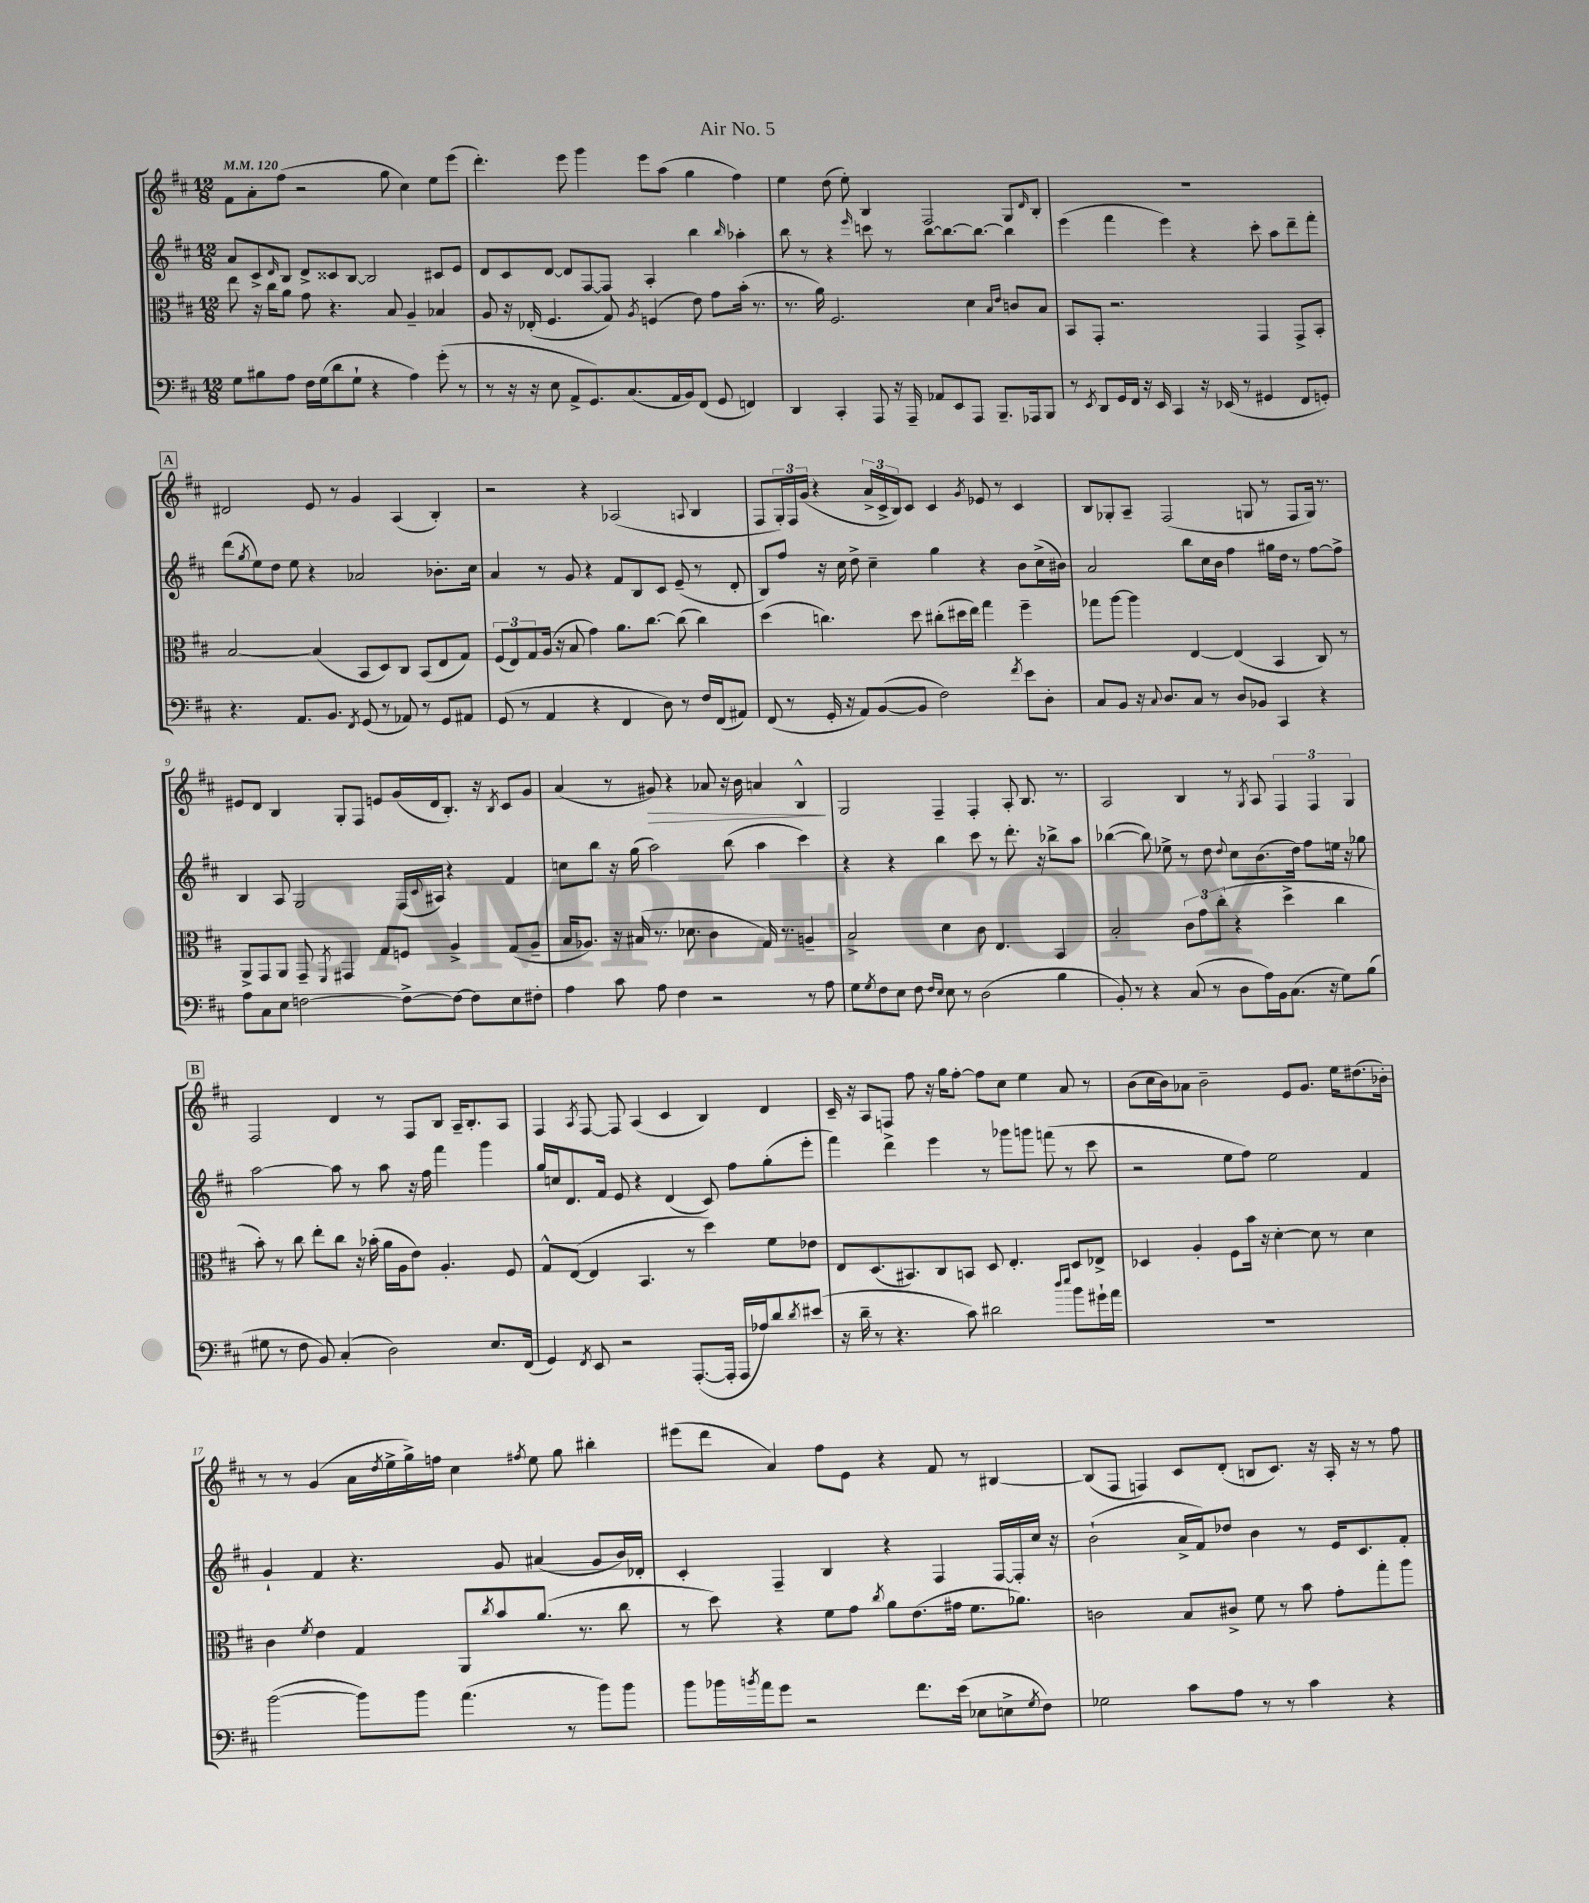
\header { title = "Air No. 5" }
<<
\new StaffGroup <<
\new Staff = "s0" {
    \clef treble \key d \major \numericTimeSignature \time 12/8 \tempo 4 = 120
    fis'8 a'8-. fis''8( r2 g''8 cis''4) e''8 e'''8( |
    d'''4.-.) e'''8 g'''4 e'''8 a''8( g''4 fis''4) |
    e''4 d''8( e''8-.) b4 fis2 g8 \grace { d'16 } b8-. |
    R1. |
    \mark \markup { \box "A" } dis'2 e'8 r8 g'4 a4( b4-.) |
    r2 r4 aes2( \appoggiatura { a8 } b4 |
    fis8 \tuplet 3/2 { g16-.) fis16 g'16( } r4 \tuplet 3/2 { a'16-> cis'16-> b16) } cis'8 cis'4 \acciaccatura { g'8 } ees'8 r8 cis'4 |
    b8 ges8-. a8-- fis2( g8 r8 fis8 g16) r8. |
    eis'8 d'8 b4 g8-. fis8 e'8 g'16( d'16 b8.-.) r16 \acciaccatura { b8 } cis'8 g'8 |
    a'4( r8 gis'8\>) r4 aes'8 r16 b'16 a'4 b4-^\! |
    g2 fis4-- fis4-. a8-. b8. r8. |
    a2 b4 r8 \acciaccatura { g8 } a8 \tuplet 3/2 { fis4 fis4 g4 } |
    \mark \markup { \box "B" } fis2 d'4 r8 fis8 b8 a16-- b8.-. a8 |
    fis4 \acciaccatura { a8 } fis8~ fis8 a4( cis'4 b4) d'4 |
    cis'16-- r16 a8 f8 fis''8 r16 g''16 fis''8~-. fis''8 cis''8 e''4 a'8 r8 |
    b'8( cis''16 b'16) aes'8 b'2-- e'8 g'8. e''16 dis''8.( bes'16-.) |
    r8 r8 g'4( a'16 \acciaccatura { d''8 } e''16-> g''16->) f''16 cis''4 \acciaccatura { fis''8 } e''8 g''8 bis''4-. |
    eis'''8( d'''8 a'4) fis''8 e'8 r4 fis'8 r8 bis4~ |
    bis8( fis8 f4) cis'8 d'8-.( b8 cis'8.) r16 a16-. r16 r8 fis''8 \bar "|." |
}
\new Staff = "s1" {
    \clef treble \key d \major \numericTimeSignature \time 12/8
    a'8 cis'8-> \grace { d'16 } b8 d'8-> cisis'8 b8~ b2 cis'8 e'8 |
    d'8 cis'8 d'8~ d'8 fis8~ fis8 a4-. b''4 \grace { b''16 } aes''4-. |
    b''8 r8 r4 \grace { e'''16 } c'''8 r8 b''8~ b''8.~ b''8.~ b''4 |
    e'''4( fis'''4 e'''4) r4 cis'''8-. a''8 d'''8-- fis'''8-. |
    \mark \markup { \box "A" } d'''8( \acciaccatura { g''8 } e''8) d''8 e''8 r4 aes'2 bes'8.-. cis''16 |
    a'4 r8 g'8 r4 fis'8 b8 cis'8 e'8--( r8 d'8-. |
    b8) fis''8 r16 cis''16 d''8-> cis''4-- g''4 r4 b'8 cis''16->( bis'16) |
    a'2 b''8 cis''16 b'16 fis''4 gis''16 d''16 r8 fis''8~ fis''8-> |
    b4 a8 g2 fis16( \appoggiatura { cis'8 } ais16) r4 fis'4 |
    c''8 b''8 r16 g''16( a''2) b''8( a''4 cis'''4) |
    r4 r4 b''4 cis'''8 r8 d'''8.-. r16 bes''8-> a''8 |
    bes''4~( bes''8) ees''8-> r8 d''8 \appoggiatura { d''8 } cis''8 b'8.( d''16) fis''8 e''16 r16 ges''8 |
    \mark \markup { \box "B" } a''2~ a''8 r8 a''8 r16 fis''16 fis'''4 g'''4 |
    g''16 c''16 d'8. fis'16 e'8 r4 d'4( cis'8) fis''8 g''8-.( e'''8-. |
    fis'''4) d'''4-> e'''4 r8 ges'''8 g'''8 f'''8( r8 cis'''8 |
    r2 e''8 fis''8) e''2 fis'4 |
    g'4-! fis'4 r4. g'8 ais'4( g'8 b'16) des'16-. |
    cis'4-. fis4-- b4 r4 fis4 fis16~ fis16-. cis''16 r16 |
    b'2-!( a'16-> fis'16) des''8 b'4 r8 e'16 cis'8. fis'8-. \bar "|." |
}
\new Staff = "s2" {
    \clef alto \key d \major \numericTimeSignature \time 12/8
    e''8 r16 cis''16 a'8 g'8 r4. b8 a4-- bes4 |
    a8 r16 ees16-.( fis4. g8) \acciaccatura { a8 } f4( e'8) g'8 b'16-.( r8. |
    r8. a'16) fis2. d'4 \grace { b16 e'16 } c'8 b8 |
    b,8 g,8-. r2. g,4 g,8-> b,8-. |
    \mark \markup { \box "A" } b2~ b4( b,8 d8) cis8 b,8( e8 g8) |
    \tuplet 3/2 { fis8( e8) g8 } a16( r16 b8 g'4) a'8. cis''8.~ cis''8( cis''4) |
    d''4( c''4.) d''8 cis''8-.( dis''16 e''16) g''4 fis''4-- |
    ges''8 a''8~ a''4 e4~ e4( b,4 cis8) r8 |
    a,8-> g,8 a,8 g,8-- \acciaccatura { fis,8 } gis,4 g8 f8 a4-> g8( a8-- |
    b16 aes8.) r16 bis16( r8. des'8. cis'4 g16) r8. a4-- |
    b2-> d'4 cis'8 e4. b,4 |
    b2-. \tuplet 3/2 { cis'8 g'8 cis''8-.( } r4 d''4-> cis''4 |
    \mark \markup { \box "B" } b'8-.) r8 cis''8 e''8-. cis''8 r16 bes'16-.( a'16 a16 e'8) a4.-. fis8 |
    g8-^ e8~( e4 b,4. r8 d''4) fis'8 ees'8 |
    e8 d8.( bis,8.) cis8 b,8 d8 e4.-. d8 ees8-> |
    des4 a4-. fis8 b'16 r16 d'4~-. d'8 r8 d'4 |
    cis'4 \acciaccatura { fis'8 } e'4 g4 a,8 \acciaccatura { cis''8 } b'8 a'8.( r8. cis''8 |
    r8 d''8) r4 fis'8 g'8 \acciaccatura { cis''8 } a'8 e'8.( gis'16 fis'8. aes'8.) |
    c'2 b8 cis'8-> fis'8 r8 b'8 g'8-. g''8-. a''8 \bar "|." |
}
\new Staff = "s3" {
    \clef bass \key d \major \numericTimeSignature \time 12/8
    g8 bis8 a8 fis16 g16( d'8 g8-! r4 a4) g'8-.( r8 |
    r8 r16 r16 e8 a,8-> g,8.) cis8.( a,16 b,16) fis,8( g,8 f,4) |
    d,4 cis,4-. a,,8 r16 a,,16-- aes,8 e,8 a,,8 b,,8.-- aes,,16 b,,8 |
    r8 \acciaccatura { e,8 } d,8 g,16 fis,16 r16 e,16 cis,4 r16 ees,16( r8 gis,4 fis,8 g,8-.) |
    \mark \markup { \box "A" } r4. a,8. b,8. \acciaccatura { fis,8 } g,8( r8 aes,8) r8 g,8 ais,8 |
    g,8( r8 a,4 r4 fis,4 d8) r8 fis16 fis,16( ais,8) |
    fis,8( r8 g,16-. r16 a,8) b,8~( b,8 fis2) \acciaccatura { fis'8 } e'8 d8-. |
    cis8 b,8 r16 \appoggiatura { cis8 } d8. cis8 r8 d8 bes,8 cis,4 r4 |
    a8 cis8 e8 f2~ f8~-> f8~ f8 e8 fis8-. |
    a4 cis'8 a8 fis4 r2 r8 a8 |
    g8 \acciaccatura { g8 } fis8 e8 fis8 \grace { fis16 e16 } e8 r8 d2( b4 |
    b,8-.) r8 r4 cis8( r8 d8 a16) b,16 cis8.( r16 g8) b8( |
    \mark \markup { \box "B" } gis8 r8 fis8 b,8) cis4-.( d2) e8. fis,16( |
    g,4) \acciaccatura { fis,8 } e,8 r2 a,,8.~-.( a,,16-. a,,16 aes16) d'8 \acciaccatura { d'8 } eis'8( |
    r16 d'16-- r8 r4. cis'8) dis'2 \grace { d''16 e''16 } b'8 gis'16-! a'16 |
    R1. |
    b'2~( b'8) b'8 a'4.( r8 b'8) b'8 |
    b'8 bes'16 \acciaccatura { b'8 } a'16 g'8 r2 fis'8. e'16( ees8 e8-> \acciaccatura { g8 } fis8) |
    ges2 cis'8 a8 r8 r8 cis'4 r4 \bar "|." |
}
>>
>>
